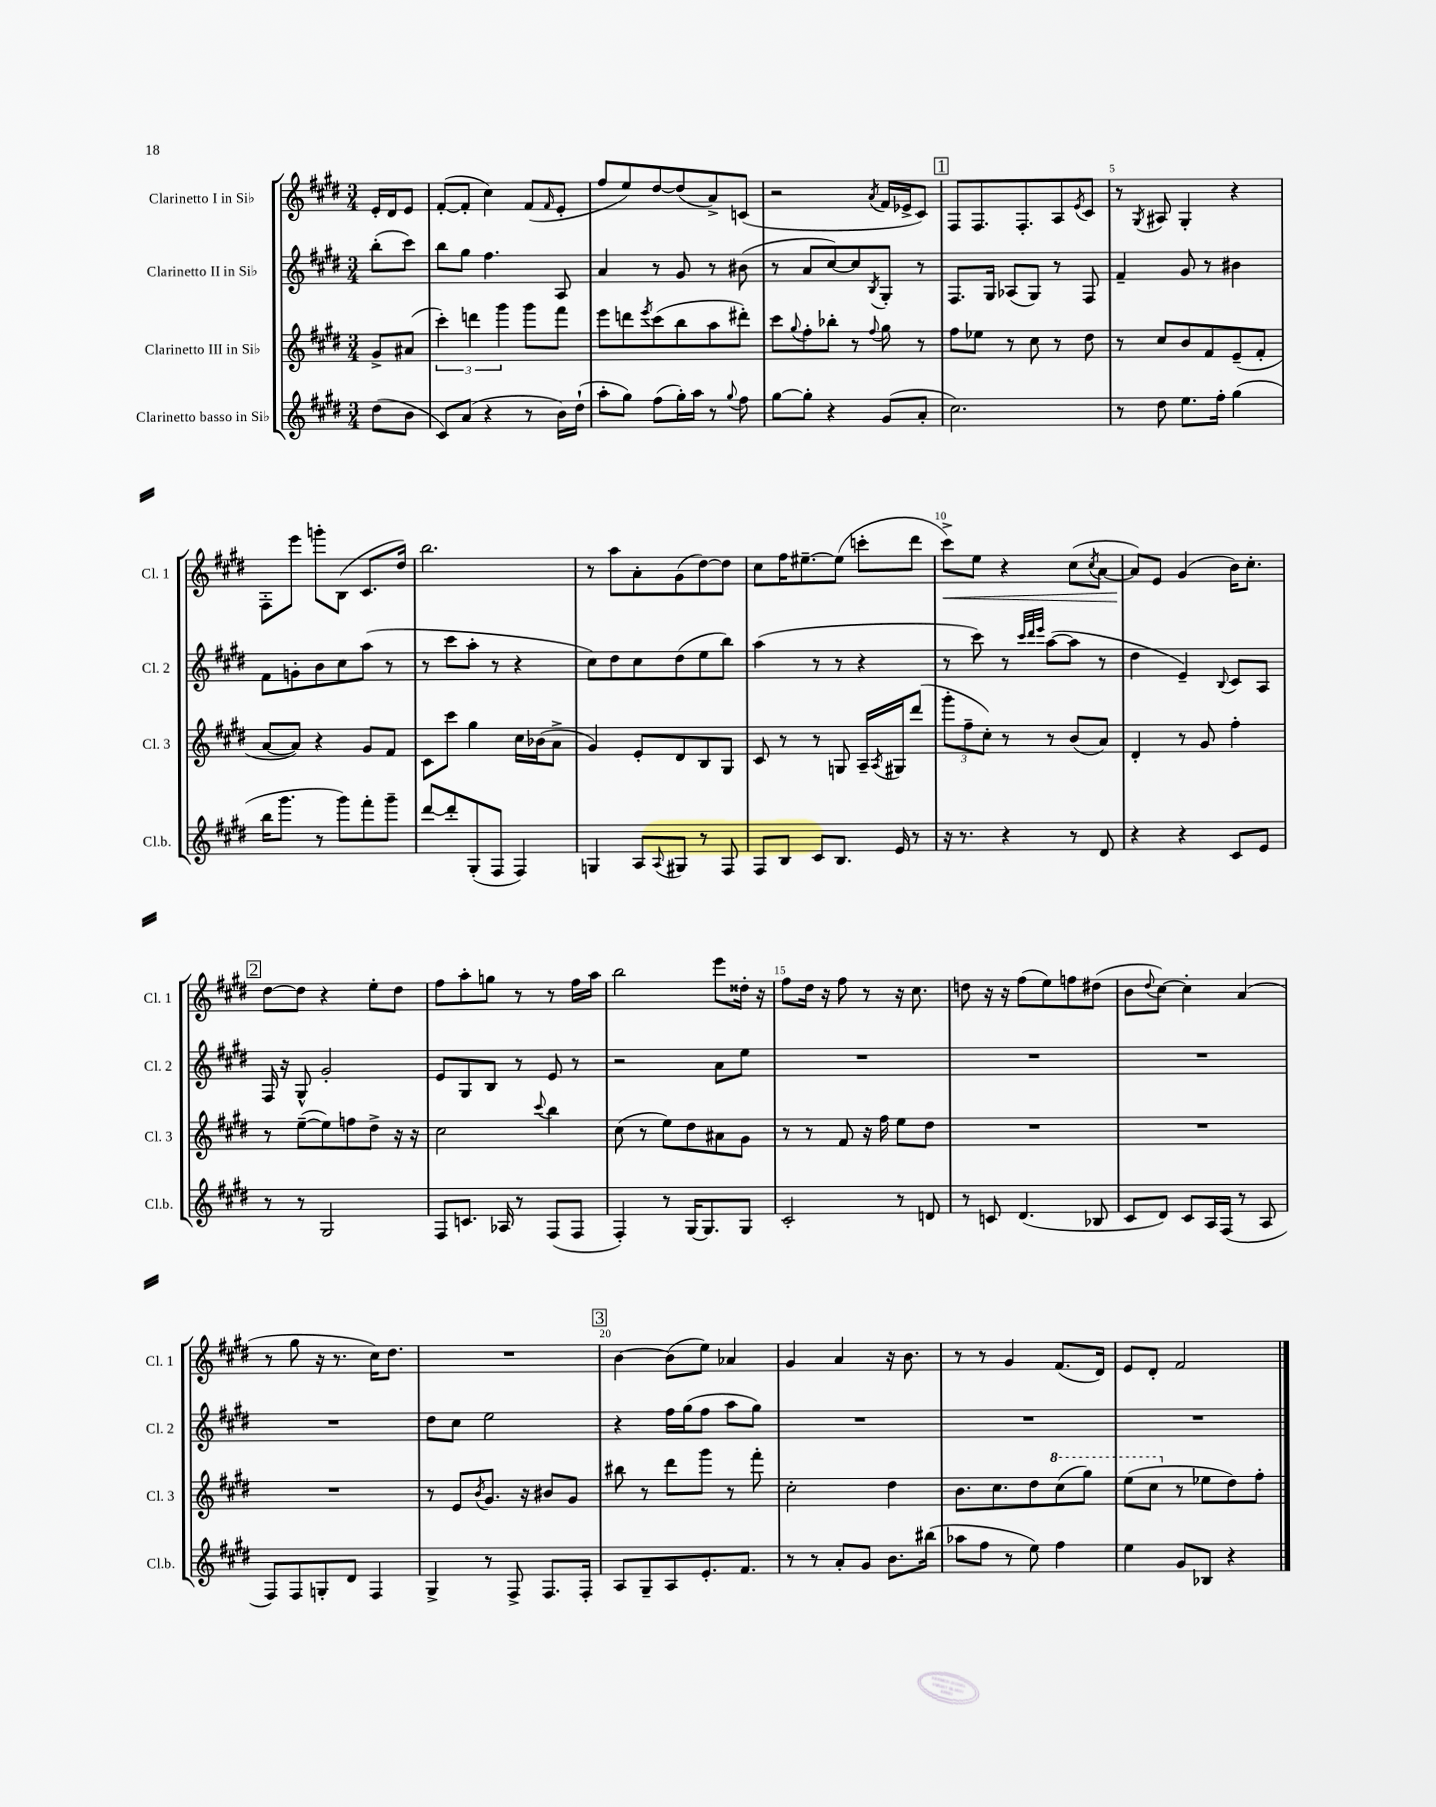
<<
\new StaffGroup <<
\new Staff = "s0" \with { instrumentName = "Clarinetto I in Sib" shortInstrumentName = "Cl. 1" } {
    \clef treble \key e \major \numericTimeSignature \time 3/4 \partial 4
    e'16-. dis'16 e'8 |
    fis'8~-.( fis'8-. cis''4) fis'8( \grace { fis'16 } e'8-. |
    fis''8 e''8) dis''8~ dis''8( a'8->) c'8( |
    r2 \acciaccatura { a'8 } fis'16 ees'16-> cis'8) |
    \mark \markup { \box "1" } fis8 fis8. fis8.-. a8 \acciaccatura { e'8 } cis'8 |
    r8 \acciaccatura { gis8 } ais8 gis4-. r4 |
    fis8-. e'''8 g'''8-. b8( cis'8. dis''16) |
    b''2. |
    r8 a''8 a'8-. gis'8( dis''8~) dis''8 |
    cis''8 fis''16 eis''8.~-- eis''8( c'''8-. dis'''8 |
    cis'''8->\<) e''8 r4 cis''8( \acciaccatura { cis''8 } a'8~ |
    a'8\!) e'8 gis'4( b'16) cis''8.-. |
    \mark \markup { \box "2" } dis''8~ dis''8 r4 e''8-. dis''8 |
    fis''8 a''8-. g''8 r8 r8 fis''16 a''16 |
    b''2 e'''8 disis''16-. r16 |
    fis''8 dis''16 r16 fis''8 r8 r16 cis''8. |
    d''8 r16 r16 fis''8( e''8) f''8 dis''8( |
    b'8 \appoggiatura { dis''8 } cis''8~) cis''4-. a'4( |
    r8 gis''8 r16 r8. cis''16) dis''8. |
    R2. |
    \mark \markup { \box "3" } b'4~ b'8( e''8) aes'4 |
    gis'4 a'4 r16 b'8. |
    r8 r8 gis'4 fis'8.( dis'16) |
    e'8 dis'8-. fis'2 \bar "|." |
}
\new Staff = "s1" \with { instrumentName = "Clarinetto II in Sib" shortInstrumentName = "Cl. 2" } {
    \clef treble \key e \major \numericTimeSignature \time 3/4 \partial 4
    b''8-.( cis'''8) |
    b''8 gis''8 fis''4. a8 |
    a'4 r8 gis'8 r8 bis'8( |
    r8 a'8 cis''8~) cis''8 \acciaccatura { b8 } gis8-. r8 |
    \mark \markup { \box "1" } fis8. gis16 aes8( gis8) r8 fis8 |
    fis'4-- gis'8 r8 bis'4 |
    fis'8 g'8-. b'8 cis''8 a''8( r8 |
    r8 cis'''8 a''8-. r8 r4 |
    cis''8) dis''8 cis''8 dis''8( e''8 b''8) |
    a''4( r8 r8 r4 |
    r8 cis'''8) r8 \grace { cis'''32 dis'''32 e'''32 } a''8~( a''8 r8 |
    dis''4 e'4--) \appoggiatura { b8 } cis'8 a8 |
    \mark \markup { \box "2" } fis16 r16 gis8-^ gis'2-. |
    e'8 gis8 b8 r8 e'8 r8 |
    r2 a'8 e''8 |
    R2. |
    R2. |
    R2. |
    R2. |
    dis''8 cis''8 e''2 |
    \mark \markup { \box "3" } r4 fis''16 gis''16( fis''8 a''8 gis''8) |
    R2. |
    R2. |
    R2. \bar "|." |
}
\new Staff = "s2" \with { instrumentName = "Clarinetto III in Sib" shortInstrumentName = "Cl. 3" } {
    \clef treble \key e \major \numericTimeSignature \time 3/4 \partial 4
    gis'8-> ais'8( |
    \tuplet 3/2 { cis'''4-.) d'''4 gis'''4 } gis'''8 fis'''8 |
    e'''8 d'''8 \acciaccatura { e'''8 } cis'''8( b''8 a''8 dis'''8-.) |
    cis'''8 \appoggiatura { gis''8 } fis''8-. bes''8-. r8 \appoggiatura { fis''8 } gis''8 r8 |
    \mark \markup { \box "1" } fis''8 ees''8 r8 cis''8 r8 dis''8 |
    r8 cis''8 b'8 fis'8 e'8--( fis'8-. |
    a'8~ a'8) r4 gis'8 fis'8 |
    cis'8 cis'''8 gis''4 cis''16 bes'16( a'8-> |
    gis'4) e'8-. dis'8 b8 gis8 |
    cis'8 r8 r8 g8 a16-- \acciaccatura { a8 } gis16 dis'''8( |
    \tuplet 3/2 { gis'''8-. fis''8-- cis''8-.) } r8 r8 b'8( a'8) |
    dis'4-. r8 gis'8 fis''4-. |
    \mark \markup { \box "2" } r8 e''8~--( e''8) f''8 dis''8-> r16 r16 |
    cis''2 \appoggiatura { cis'''8 } b''4 |
    cis''8( r8 e''8) dis''8 ais'8 gis'8 |
    r8 r8 fis'8 r16 fis''16 e''8 dis''8 |
    R2. |
    R2. |
    R2. |
    r8 e'8 \acciaccatura { b'8 } gis'8. r16 bis'8 gis'8 |
    \mark \markup { \box "3" } bis''8 r8 dis'''8 gis'''8 r8 fis'''8-. |
    cis''2-. dis''4 |
    b'8. cis''8. dis''8 \ottava #1 cis'''8( gis'''8) |
    e'''8( cis'''8 \ottava #0 r8 ees''8 dis''8) fis''8-. \bar "|." |
}
\new Staff = "s3" \with { instrumentName = "Clarinetto basso in Sib" shortInstrumentName = "Cl.b." } {
    \clef treble \key e \major \numericTimeSignature \time 3/4 \partial 4
    dis''8( b'8 |
    cis'8) a'8( r4 r8 b'16) dis''16-!( |
    a''8-. gis''8) fis''8( gis''16-.) a''16 r8 \appoggiatura { gis''8 } fis''8 |
    gis''8~ gis''8-. r4 gis'8( a'8-. |
    \mark \markup { \box "1" } cis''2.) |
    r8 dis''8 e''8. fis''16-. gis''4( |
    b''16 gis'''8. r8 gis'''8) fis'''8-. gis'''8-- |
    dis'''8~ dis'''8-. gis8-.( fis8 fis4) |
    g4 a8 \appoggiatura { a8 } gis8 r8 fis8 |
    fis8 b8 cis'8 b8. e'16 r8 |
    r16 r8. r4 r8 dis'8 |
    r4 r4 cis'8 e'8 |
    \mark \markup { \box "2" } r8 r8 gis2 |
    fis8 c'8. aes16 r8 fis8( fis8 |
    fis4-.) r8 gis16~ gis8. gis8 |
    cis'2-. r8 d'8 |
    r8 c'8 dis'4.( bes8 |
    cis'8 dis'8) cis'8 a16 fis16( r8 a8 |
    fis8) fis8 g8-. dis'8 fis4 |
    gis4-> r8 fis8-> fis8. fis16-. |
    \mark \markup { \box "3" } a8 gis8-- a8 e'8.-. fis'8. |
    r8 r8 a'8-. gis'8 b'8. bis''16( |
    aes''8 fis''8 r8 e''8) fis''4 |
    e''4 gis'8 bes8 r4 \bar "|." |
}
>>
>>
\layout { \context { \Score \override BarNumber.break-visibility = ##(#f #t #t) barNumberVisibility = #(every-nth-bar-number-visible 5) } }
